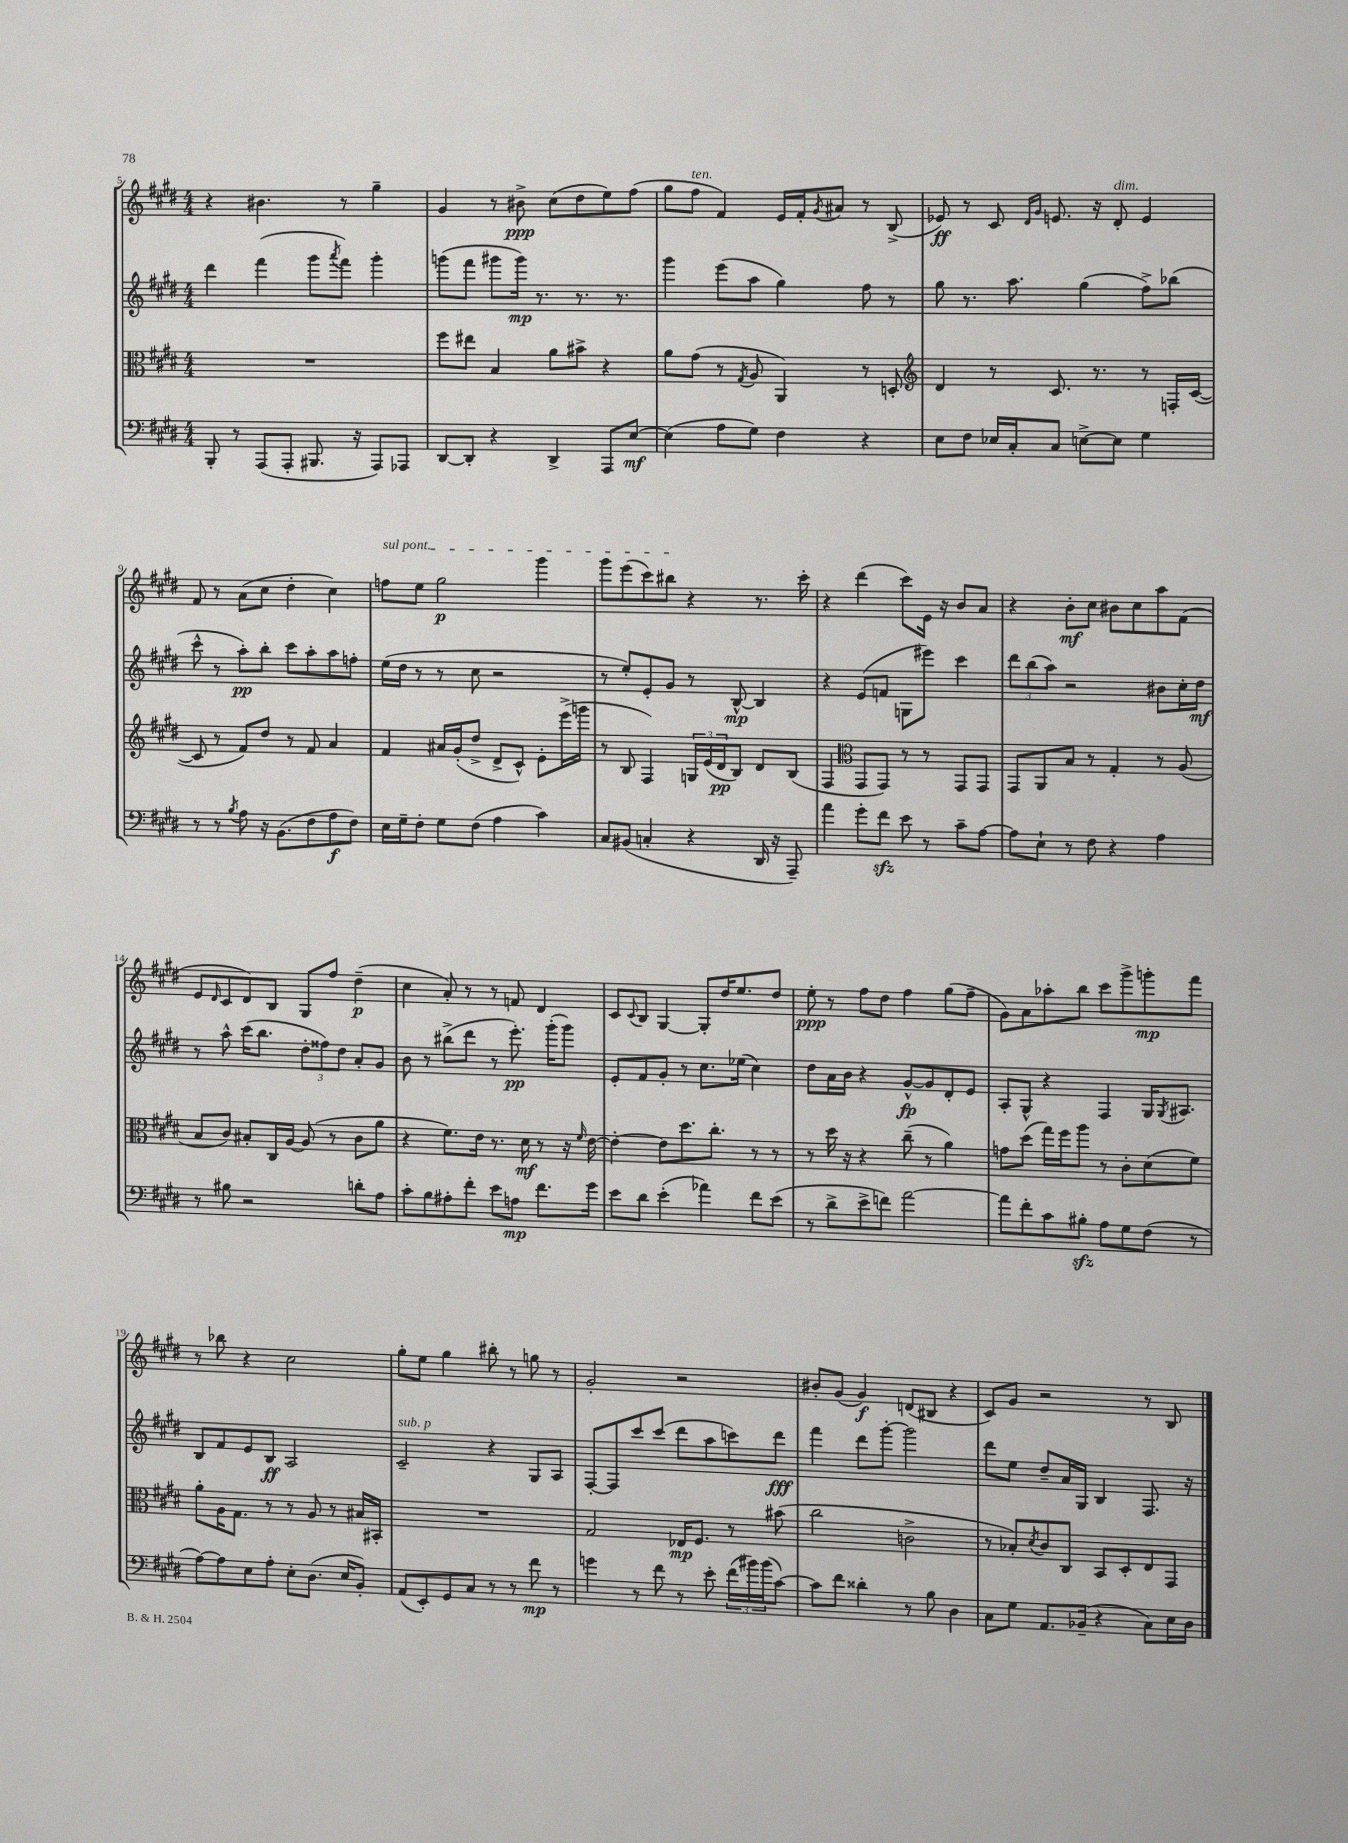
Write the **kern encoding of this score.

**kern	**kern	**kern	**kern
*staff4	*staff3	*staff2	*staff1
*clefF4	*clefC3	*clefG2	*clefG2
*k[f#c#g#d#]	*k[f#c#g#d#]	*k[f#c#g#d#]	*k[f#c#g#d#]
*M4/4	*M4/4	*M4/4	*M4/4
8BBB'/	1r	4ddd#\	4r
8r	.	.	.
(8AAA/L	.	(4fff#\	4.b#\
8AAA'/J	.	.	.
8.BBB#/	.	8ggg#\L	.
.	.	8qaaa/	.
.	.	8fff#\J)	8r
16r	.	.	.
8AAA/L)	.	4ggg#'\	4gg#~\
8AAA-/J	.	.	.
=	=	=	=
[8DD#/L	8ff#\L	(8ggg\L	4g#/
8DD#'/]J	8ee#\J	8fff#\J	.
4r	4B/	8ggg#\L	8r
.	.	16ggg#\Jk)	8b#^\
.	.	8.r	.
4DD#^/	8a\L	.	(8cc#\L
.	8b#^\J	8.r	8dd#\
8AAA/L	4r	.	8ee\)
.	.	8.r	.
[8E/J	.	.	(8ff#\J
=	=	=	=
(4E\]	8a\L	4ggg#\	8gg#\L
.	(8g#\J	.	8ff#\J
8A\L	8r	(8eee\L	4f#/)
.	8qG#/	.	.
8G#\J)	8A/	8aa\J	.
4F#\	4AA/)	4gg#\)	16e/LL
.	.	.	16f#'/J
.	.	.	8qg#/
.	.	.	8a#/J
4r	8r	8ff#\	8r
.	8D'/	8r	(8B^/
=	=	=	=
*	*clefG2	*	*
8E\L	4d#/	8gg#\	8e-/)
8F#\J	.	8.r	8r
16E-/LL	8r	.	8c#/
16C#'/J	.	8.aa\	.
.	.	.	16qqd#/LL
.	.	.	16qqg#/JJ
8C#/J	8.c#/	.	8.e/
[8E^\L	.	(4gg#\	.
.	8.r	.	16r
8E\]J	.	.	8d#'/
4G#\	8r	8ff#^\L)	4e/
.	16F'/LL	(8bb-\J	.
.	([16c#/JJ	.	.
=	=	=	=
8r	8c#/]	8ccc#^^\	8f#/
8r	8r	8r	8r
8qB/	.	.	.
8A\	8f#/L)	8aa'\L)	(8a\L
16r	8dd#/J	8bb'\J	8cc#\J
(8.BB\L	.	.	.
.	8r	8ccc#\L	4dd#'\
8F#\	8f#/	8aa'\	.
8A\	4a/	8aa\	4cc#\)
8F#\J)	.	8ff'\J	.
=	=	=	=
16E\LL	4f#/	(16ee\LL	8ff\L
16G#~\J	.	16dd#\JJ	.
8F#'\J	.	8r	8ee\J
8G#\L	16a#/LL	8r	2gg#\
.	(16g#'/J	.	.
(8F#\J	8dd#^/J	8cc#\	.
4A\	8d#^/L	2r	.
.	8c#^^/J)	.	.
4c#\)	8e'\L	.	4ggg#\
.	(16eee^\L	.	.
.	16ggg\JJ	.	.
=	=	=	=
8C#/L	8r	8r	8ggg#\L
(8BB#/J	8B/	8ee'/L)	(8eee\
4C'/	4F#/)	8e'/	8ccc#\)
.	.	8g#/J	8bb#\J
4r	24G/LL	8r	4r
.	(24e/	.	.
.	24d#/J	.	.
.	8B/J)	[8B^^/	.
16DD#/	8d#/L	4B/]	8.r
16r	.	.	.
8AAA~/)	(8B/J	.	.
.	.	.	16ccc#'\
=	=	=	=
4a\	4F#/	4r	4r
*	*clefC3	*	*
8g#'\L	8GG#/L	(8e/L	(4ddd#\
8f#\J	8GG#/J)	8f/J	.
8e\	8r	8G\L	8ccc#\L)
8r	8r	8eee#\J)	16e\Jk
.	.	.	16r
8c#~\L	8GG#/L	4ccc#\	8b/L
[8A\J	8GG#/J	.	8a/J
=	=	=	=
8A\]L	8GG#/L	12ddd#\L	4r
.	.	(12bb\	.
8E`\J	8AA/	.	.
.	.	12aa\J)	.
8r	8B/J	2r	8b'\L
8F#\	8r	.	8cc#\J
4r	4G#'/	.	8b#\L
.	.	.	8cc#\
4A\	8r	8b#\L	8aa\
.	(8A/	16cc#'\L	(8f#\J
.	.	16dd#\JJ	.
=	=	=	=
8r	8B/L	8r	8e/L
.	.	.	16qqd#/
8B#\	8c#/J)	8aa^^\	8c#/
2r	8B#'/L	(16ccc#\LK	8d#/)
.	.	8.bb\J	.
.	16C#/L	.	8B/J
.	[16A/JJ	.	.
.	(8A/]	12dd#'\L	8G#/L
.	.	12ff##\)	.
.	8r	.	8ff#/J
.	.	12dd#\J	.
8d'\L	8c#\L	8a'/L	(4dd#~\
8A\J	8a\J	8g#/J	.
=	=	=	=
8c#'\L	4r	8b\	4cc#\
8B\	.	8r	.
8A#'\	8.f#\L)	(8bb#^\L	8a'/)
8f#'\J	.	8ddd#\J	8r
.	16e\Jk	.	.
8e\L	8.r	8r	8r
8A\J	.	8.eee'\)	8f/
.	16d#\	.	.
8.f#\L	8r	.	4d#/
.	.	(16ggg#'\LK	.
.	16r	8ggg#\J)	.
.	16qqf#/	.	.
16g#\Jk	[16e\	.	.
=	=	=	=
8e\L	4e'\_	8e'/L	8c#/L
.	.	.	8qqc#/
8d#\J	.	8f#/	8B/J
(4e'\	8e\]L	8g#'/J	[4G#/
.	8.dd#\	8r	.
4a-\)	.	8.cc#\L	8G#'/]L
.	8.cc#'\J	.	.
.	.	.	16dd#/K
.	.	(16ee-\Jk	8.ee/
8f#\L	8r	4cc#\)	.
(8e\J	8r	.	8dd#/J
=	=	=	=
8r	8r	8dd#\L	8ee'\
8d#^\L	16dd#\	16a\L	8r
.	16r	16b\JJ	.
8e^\	4r	4r	8ff#\L
8f\J)	.	.	8dd#\J
[2a\	(8cc#~\	[8g#^^/L	4ff#\
.	8r	8g#/]	.
.	4a\)	8d#'/	(8gg#\L
.	.	8e/J	8ff#~\J
=	=	=	=
8a\]L	8g\L	8A'/L	8g#\L)
8f#'\	(8dd#\J	8G#^^/J	8a\
8c#\	16gg#\LL)	4r	8aa-'\
.	16ff#\J	.	.
8B#'\J	8aa\J	.	8bb\J
8A\L	8r	4F#/	8ccc#\L
8G#\	8c#'\L	.	8ggg#^\
(8F#\J	(8d#\	16G#/LK	8ggg'\
.	.	8qG#/	.
.	.	8.A#/J	.
8r	8f#\J)	.	8fff#\J
=	=	=	=
[8A\L)	8a'\L	8B/L	8r
8A\]	16A\K	8f#/	8bb-\
.	8.G#\J	.	.
8E\	.	8e/	4r
8A'\J	8r	8B/J	.
8E'\L	8r	2A/	2cc#\
(8.D#\J	8A/	.	.
.	8r	.	.
16E/LK	.	.	.
8BB'/J)	16B#/LL	.	.
.	16BB#'/JJ	.	.
=	=	=	=
(8AA/L	1r	2c#~/	8gg#'\L
8EE'/)	.	.	8ee\J
8GG#/	.	.	4gg#\
8C#/J	.	.	.
8r	.	4r	8bb#'\
8r	.	.	8r
8f#\	.	8G#/L	8gg\
8r	.	8A/J	8r
=	=	=	=
4g\	2G#/	[8F#'/L	2g#'/
.	.	8F#/]	.
8r	.	8ccc#/	.
8f#\	.	(8ccc#/J	.
8r	16E-/LK	8ddd#\L	2r
.	8.F#/J	.	.
8e'\	.	8aa\	.
(24f#\LL	8r	8ccc\)	.
24b#\)	.	.	.
(24b#\J	.	.	.
[8c#\J)	(8b#\	8ddd#\J	.
=	=	=	=
8c#\]L	2cc#\	4fff#\	8b#'/L
8f#\J	.	.	(8g#/J
4d##'\	.	8ddd#\L	4g#/)
.	.	[8ggg#'\J	.
8r	2c^\	2ggg#\]	(8d/L
8B\	.	.	8B#/J
4D#\	.	.	4r
=	=	=	=
8C#\L	8r	8ddd#\L	8c#/L)
8G#\J	8B-'/L)	8ee\J	8g#/J
.	8qd#/	.	.
8.AA/L	8c#/	8dd#~/L	2r
.	8C#/J	16a/L	.
(16BB-~/Jk	.	16G#/JJ	.
4r	8BB/L	4B/	.
.	8D#'/	.	.
8C#\L)	8E/	8.F#/	8r
16E\L	8GG#/J	.	8B/
16D#\JJ	.	16r	.
==	==	==	==
*-	*-	*-	*-
